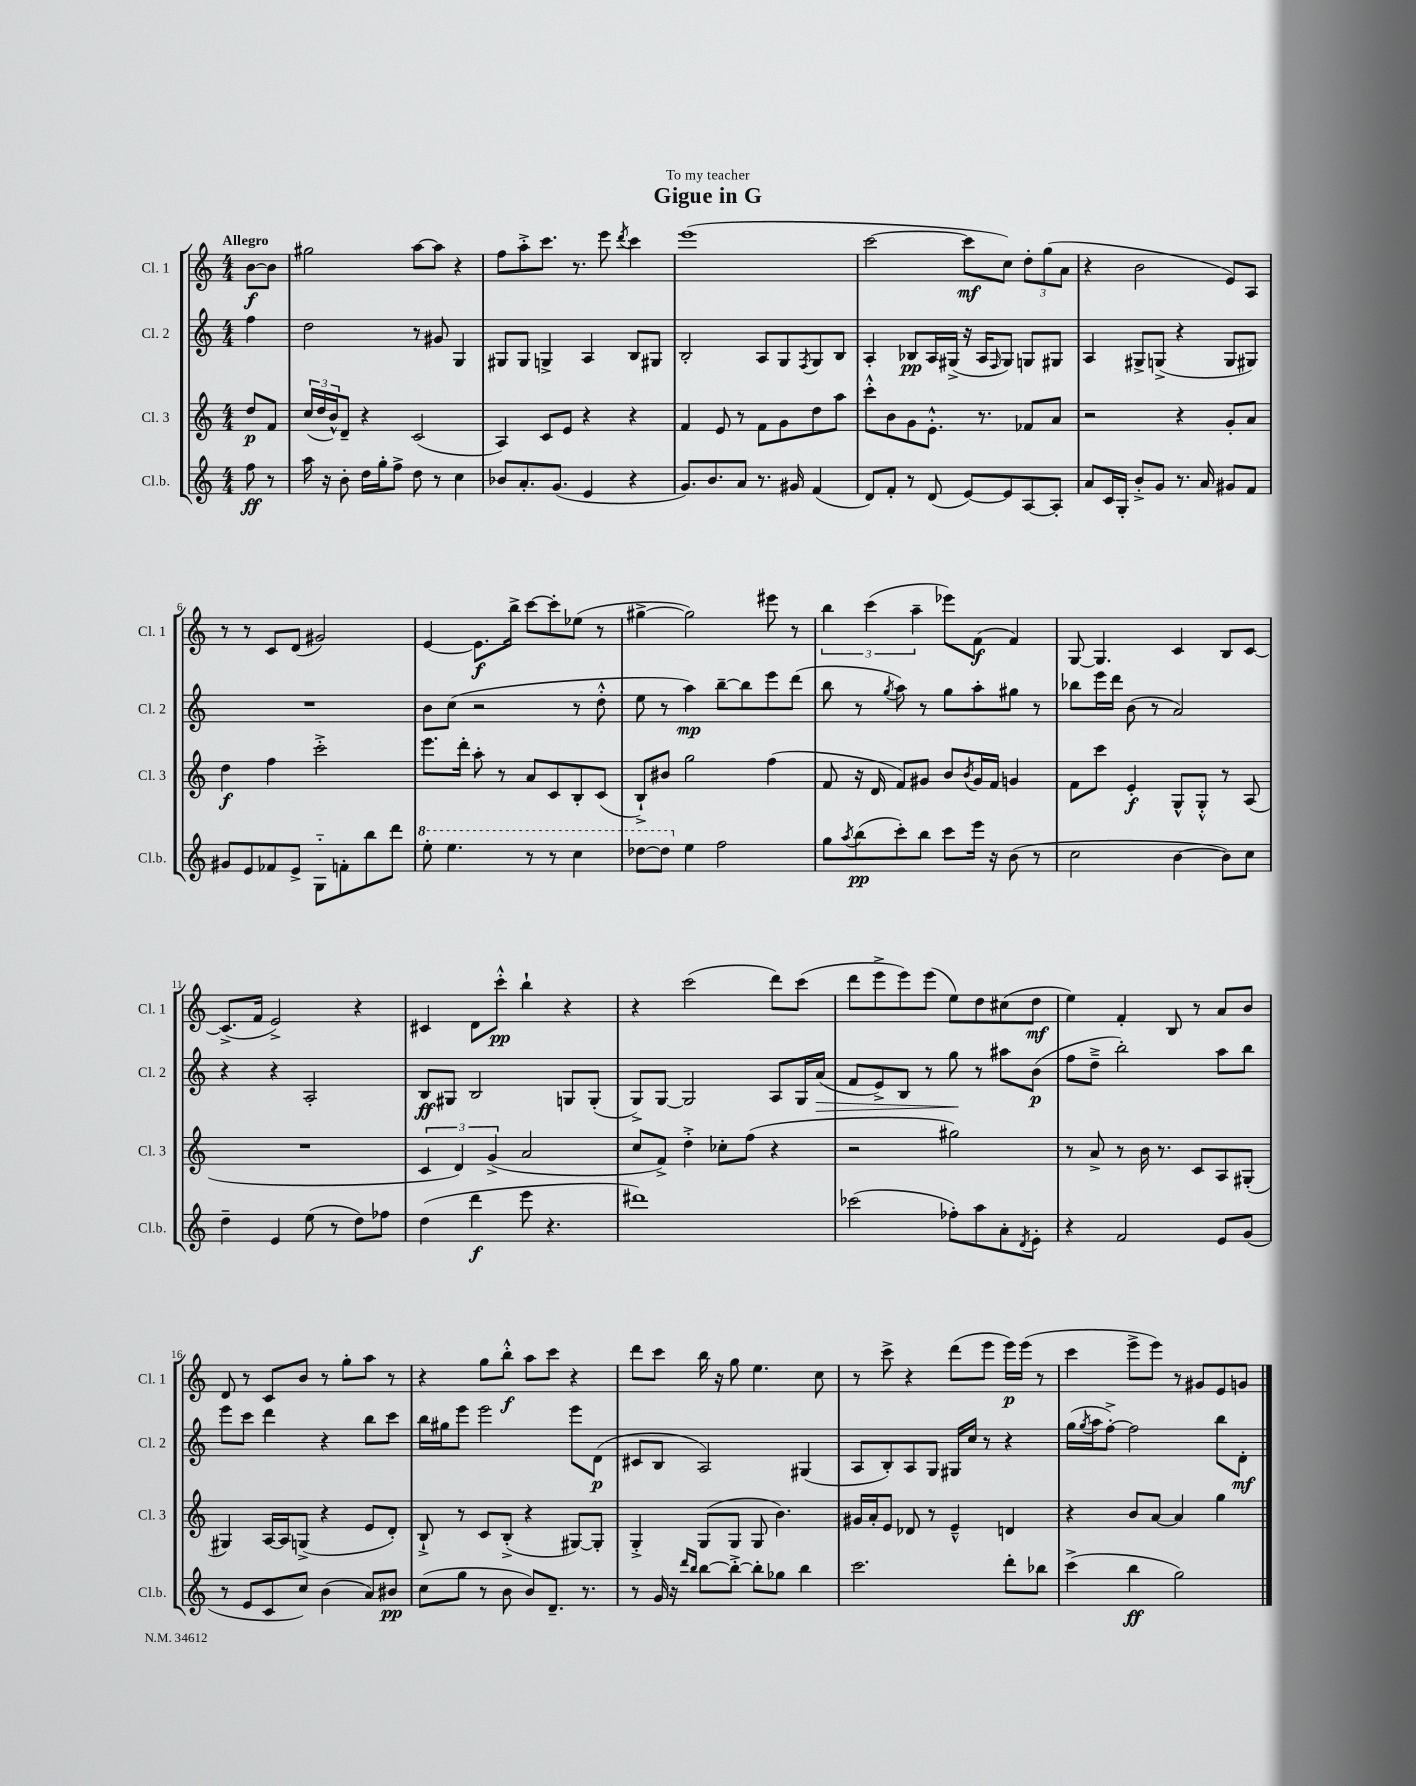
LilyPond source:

\header { title = "Gigue in G" dedication = "To my teacher" }
<<
\new StaffGroup <<
\new Staff = "s0" \with { instrumentName = "Cl. 1" shortInstrumentName = "Cl. 1" } {
    \clef treble \key c \major \numericTimeSignature \time 4/4 \partial 4 \tempo "Allegro"
    b'8~\f b'8 |
    gis''2 a''8~ a''8 r4 |
    f''8 a''8-.-> c'''8. r8. e'''8 \acciaccatura { d'''8 } c'''4 |
    e'''1( |
    c'''2~ c'''8\mf c''8) \tuplet 3/2 { d''8-. g''8( a'8 } |
    r4 b'2 e'8) a8 |
    r8 r8 c'8 d'8( gis'2) |
    e'4~ e'8.\f b''16-> c'''8~ c'''8-. ees''8( r8 |
    gis''4~-> gis''2) eis'''8 r8 |
    \tuplet 3/2 { b''4 c'''4( a''4-- } ees'''8) f'8\f( f'4) |
    g8~ g4. c'4 b8 c'8~ |
    c'8.->( f'16 e'2->) r4 |
    cis'4 d'8 c'''8-.-^\pp b''4-! r4 |
    r4 c'''2( d'''8) c'''8( |
    d'''8 e'''8-> e'''8) e'''8( e''8) d''8 cis''8( d''8\mf |
    e''4) f'4-. b8 r8 a'8 b'8 |
    d'8 r8 c'8 b'8 r8 g''8-. a''8 r8 |
    r4 g''8 b''8-.-^\f a''8 c'''8 r4 |
    d'''8 c'''8 b''16 r16 g''8 e''4. c''8 |
    r8 c'''8-> r4 d'''8( e'''8 e'''16\p) e'''16( r8 |
    c'''4 e'''8-> e'''8) r8 gis'8 e'8 g'8 \bar "|." |
}
\new Staff = "s1" \with { instrumentName = "Cl. 2" shortInstrumentName = "Cl. 2" } {
    \clef treble \key c \major \numericTimeSignature \time 4/4 \partial 4
    f''4 |
    d''2 r8 gis'8 g4 |
    gis8 gis8 g4-> a4 b8 gis8 |
    b2-. a8 g8 \acciaccatura { f8 } g8 b8 |
    a4-. bes8\pp a16 gis16->( r16 a16 \grace { f16 } gis8) g8 gis8 |
    a4 gis8-> g8->( r4 g8 gis8) |
    R1 |
    b'8 c''8( r2 r8 d''8-.-^ |
    e''8 r8 a''4\mp) b''8~-- b''8 e'''8 d'''8( |
    b''8 r8 \acciaccatura { g''8 } a''8) r8 g''8 a''8-. gis''8 r8 |
    bes''8 e'''16 d'''16 b'8( r8 a'2) |
    r4 r4 a2-. |
    b8\ff gis8 b2 g8 g8-.( |
    g8->) g8~ g2 a8 g16 a'16\>( |
    f'8 e'8->) b8 r8 g''8\! r8 ais''8 b'8\p( |
    f''8 d''8---> b''2-.) a''8 b''8 |
    e'''8 c'''8 d'''4 r4 b''8 c'''8 |
    b''16 gis''16 e'''8 e'''2 e'''8 d'8\p( |
    cis'8 b8 a2) gis4( |
    a8 b8-.) a8 g8 gis16 c''16 r8 r4 |
    g''16( \acciaccatura { g''8 } a''16 f''8~-.->) f''2 b''8 d'8-.\mf \bar "|." |
}
\new Staff = "s2" \with { instrumentName = "Cl. 3" shortInstrumentName = "Cl. 3" } {
    \clef treble \key c \major \numericTimeSignature \time 4/4 \partial 4
    d''8\p f'8 |
    \tuplet 3/2 { c''16( d''16 b'16-^) } d'8-- r4 c'2( |
    a4) c'8 e'8 r4 r4 |
    f'4 e'8 r8 f'8 g'8 d''8 a''8 |
    c'''8-.-^ b'8 g'8 e'8.-.-^ r8. fes'8 a'8 |
    r2 r4 g'8-. a'8 |
    d''4\f f''4 c'''2-.-> |
    e'''8. d'''16-. a''8-. r8 a'8 c'8 b8-. c'8( |
    b8-!->) bis'8 g''2 f''4( |
    f'8 r16 d'16 f'8) gis'8 b'8 \acciaccatura { b'8 } gis'16 f'16 g'4 |
    f'8 c'''8 e'4-.\f g8-^ g8-.-^ r8 a8( |
    R1 |
    \tuplet 3/2 { c'4 d'4) g'4->( } a'2 |
    c''8 f'8->) d''4-.-> ces''8-. f''8( r4 |
    r2 gis''2) |
    r8 a'8-> r8 b'16 r8. c'8 a8 gis8-.( |
    gis4) a16~ a16 g8->( r4 e'8 d'8-.) |
    b8-!-> r8 c'8 b8-.->( r4 gis8~) gis8-. |
    g4-.-> g8( g8 g8 b'4.) |
    gis'16 a'16-. e'8 des'8 r8 e'4---^ d'4 |
    r4 b'8 a'8~ a'4 g''4 \bar "|." |
}
\new Staff = "s3" \with { instrumentName = "Cl.b." shortInstrumentName = "Cl.b." } {
    \clef treble \key c \major \numericTimeSignature \time 4/4 \partial 4
    f''8\ff r8 |
    a''16 r16 b'8-. d''16 g''16-. f''8-> d''8 r8 c''4 |
    bes'8 a'8.-. g'8.( e'4 r4 |
    g'8.) b'8. a'8 r8. gis'16 f'4( |
    d'8) f'8-. r8 d'8( e'8~) e'8 a8~ a8-. |
    a'8 c'16 g16-. b'8-.-> g'8 r8. a'16 gis'8 f'8 |
    gis'8 e'8 fes'8 e'8-> g8-_ f'8-. b''8 d'''8 |
    \ottava #1 e'''8-. e'''4. r8 r8 c'''4 |
    des'''8~ des'''8 \ottava #0 e''4 f''2 |
    g''8 \acciaccatura { a''8 } b''8\pp( c'''8-.) b''8 c'''8 e'''16 r16 b'8( r8 |
    c''2 b'4~ b'8) c''8 |
    d''4-- e'4 e''8( r8 d''8) fes''8 |
    d''4( d'''4\f e'''8 r4. |
    dis'''1) |
    ces'''2( fes''8-.) a''8 a'8-. \acciaccatura { d'8 } e'8-. |
    r4 f'2 e'8 g'8( |
    r8 e'8 c'8 c''8) b'4( a'8) bis'8\pp |
    c''8( g''8 r8 b'8 b'8) d'8.-- r8. |
    r8 g'16 r16 \grace { d'''16 b''16 } b''8~ b''8~-.-> b''8-. ges''8 b''4 |
    c'''2. d'''8-. bes''8 |
    c'''4->( b''4\ff g''2) \bar "|." |
}
>>
>>
